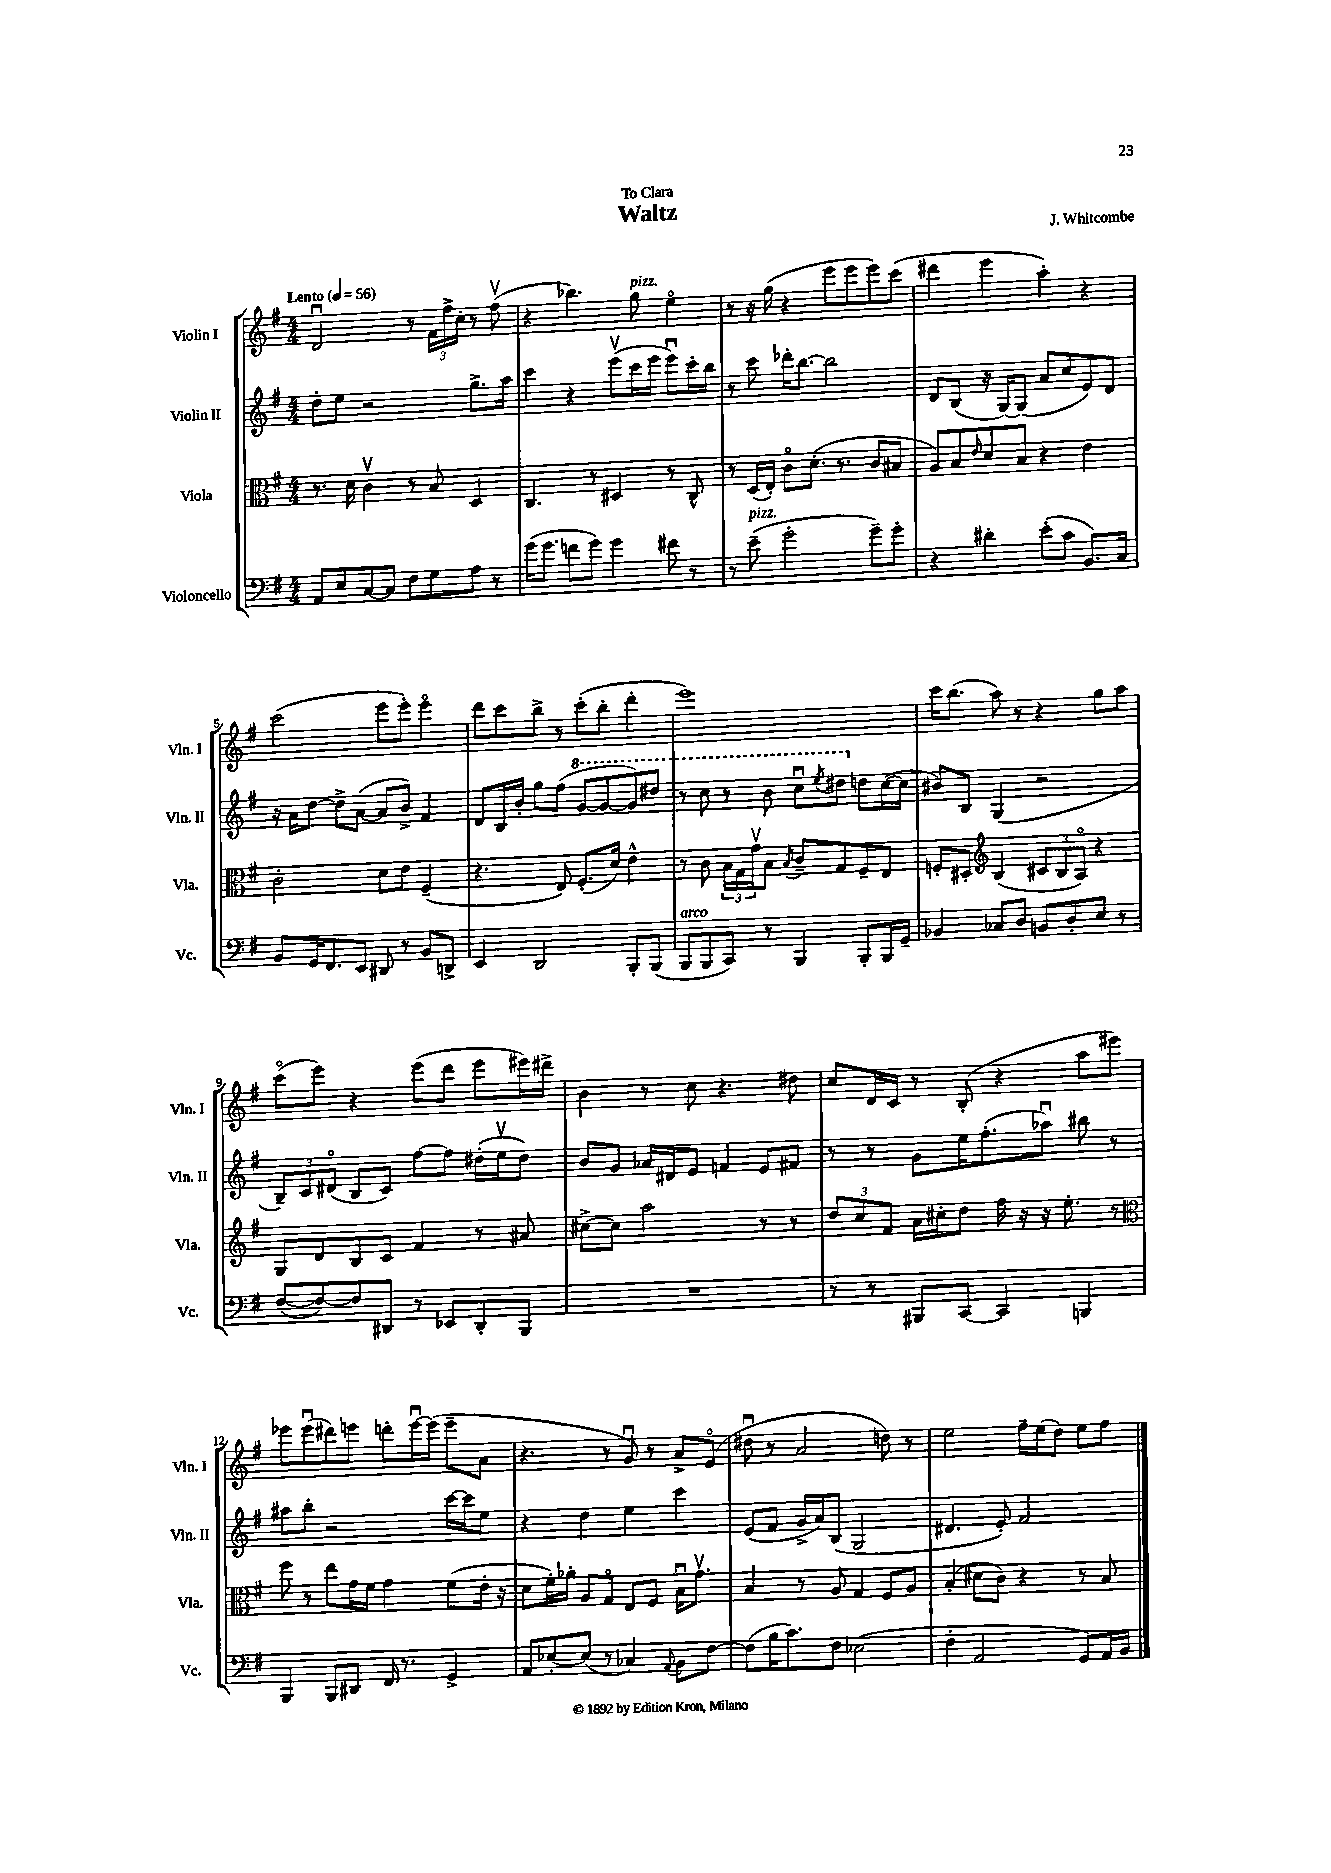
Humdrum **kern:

**kern	**kern	**kern	**kern
*staff4	*staff3	*staff2	*staff1
*clefF4	*clefC3	*clefG2	*clefG2
*k[f#]	*k[f#]	*k[f#]	*k[f#]
*M4/4	*M4/4	*M4/4	*M4/4
*MM56	*MM56	*MM56	*MM56
8AA	8.r	8dd'	2du
8E	.	8ee	.
.	16d	.	.
[8C	4cv	2r	.
8C]	.	.	.
8F#	8r	.	8r
8G	8B	.	24f#
.	.	.	24ff#^
.	.	.	24cc'
8A	4D	8.gg^	8r
8r	.	.	(8ff#v
.	.	16aa	.
=	=	=	=
(16g	4.C	4ccc	4r
8.g	.	.	.
8f	.	4r	4.bb-)
8g)	8r	.	.
4g	4D#	(8eeev	.
.	.	16ccc	8gg
.	.	16eee	.
8f#	8r	8eeeu)	4eeo
8r	8C^^	16ccc'	.
.	.	16bb	.
=	=	=	=
8r	8r	8r	8r
(8e~	(16D	8ccc	16r
.	16E')	.	(16gg
2g'	8co	16ddd-'	4r
.	.	[8.bb	.
.	(8.d'	.	.
.	.	2bb]	8eee
.	8.r	.	.
.	.	.	8eee
8g~)	8c	.	8eee)
8g'	8B#	.	(8ccc
=	=	=	=
4r	8A)	8d	4ddd#
.	8B	(8B	.
.	16qqe	.	.
4d#'	8d	16r	4eee
.	.	[16G)	.
.	8B	(8G]	.
(8e'	4r	8a	4aa')
8c	.	8cc	.
8.BB)	4e	8e)	4r
.	.	8d	.
16C	.	.	.
=	=	=	=
8BB	2c'	16r	(2ccc
.	.	16a	.
16GG	.	[8dd	.
8.FF#	.	.	.
.	.	8dd^]	.
8EE	.	([8a	.
8DD#	8d	8a]	8eee
8r	8e	8b^)	8eee')
8BB	(4F#~	4f#	4eeeo
8DD^	.	.	.
=	=	=	=
4EE	4.r	8d	8ddd
.	.	16B	8ccc
.	.	16b'	.
2DD	.	8gg	8bb^
.	8E)	(8ff#	8r
.	(8.F#'	[8gg	(8ccc'
.	.	8gg_	8bb'
.	16d)	.	.
8BBB'	4e^^	8gg])	4ddd'
(8BBB	.	8ddd#	.
=	=	=	=
8BBB	8r	8r	1eee)
8BBB	8c	8ccc	.
8CC)	24B	8r	.
.	24G	.	.
.	24gv	.	.
8r	8B	8bb	.
.	8qB	.	.
4BBB	8c~	8cccu	.
.	.	8qeee	.
.	8G	8ddd#	.
8BBB'	8F#~	8dd	.
16BBB	8E	([16cc	.
16GG~	.	16cc]	.
=	=	=	=
4BB-	8F'	8b#)	16ccc
.	.	.	(8.bb
.	8D#'	8B	.
*	*clefG2	*	*
8C-	(4B	(4G	8aa)
8D	.	.	8r
8BB	12c#	2r	4r
.	12B	.	.
8D'	.	.	.
.	12Ao)	.	.
8E	4r	.	8gg
8r	.	.	8aa
=	=	=	=
([8F#	8G	12B~)	(8ccco
.	.	12c	.
8F#_)	8d	.	8eee)
.	.	(12d#o	.
8F#]	8B	8B	4r
8DD#	8c	8c)	.
8r	4f#	[8ff#	(8eee
8EE-	.	8ff#]	8ddd
8DD#'	8r	(16dd#'	8eee
.	.	16eev	.
8BBB	8a#	8dd#)	16eee#)
.	.	.	16ddd#^
=	=	=	=
1r	[8cc#^	8b	4b
.	8cc#]	8g	.
.	2aa	16a-	8r
.	.	16d#	.
.	.	8e	8cc
.	.	4f	4.r
.	8r	8e	.
.	8r	8f#	8dd#
=	=	=	=
8r	12dd	8r	8cc
.	12cc	.	.
8r	.	8r	16d
.	12f#	.	.
.	.	.	16c
8BBB#	16a	8g	8r
.	16cc#'	.	.
[8CC	8dd	16ee	(8B'
.	.	(8.ff#'	.
4CC]	16ff#	.	4r
.	16r	.	.
.	16r	8aa-u)	.
.	8.ee'	.	.
4BBB	.	8bb#	8aa
.	8r	8r	8eee#)
=	=	=	=
*	*clefC3	*	*
4BBB	8ff#	8aa#	8eee-
.	8r	8bb'	(8eee-u
8BBB	8ee	2r	8ddd#)
8DD#	16g	.	8eee
.	16f#	.	.
16FF#	4g	.	8ddd'
8.r	.	.	.
.	.	.	[16eeeu
.	.	.	(16eee]
4GG^	(8f#	[16ccc	8eee~
.	.	16ccc]	.
.	16e'	8ee	8a
.	16r	.	.
=	=	=	=
8AA	8d	4r	4.r
[8E-'	16f#')	.	.
.	16a-'	.	.
(8E-]	8A	4dd	.
8r	8Go	.	8r
4C-)	8E	4ee	8gu)
.	8F#	.	8r
8qqAA	.	.	.
8BB	16Bu	4ccc	8a^
.	8.gv	.	.
[8F#	.	.	(8eo
=	=	=	=
(8F#]	4B	(8e	8dd#u
16B	.	8f#	8r
8.c)	.	.	.
.	8r	16g^	2a
.	.	16a)	.
8F#	8A	(8B	.
(2E-	4G	2G	.
.	8F#	.	8dd)
.	8A	.	8r
=	=	=	=
4F#'	(4B'	4.d#	2ee
2AA	8d#	.	.
.	8c)	8e')	.
.	4r	2f#	16ff#~
.	.	.	(16ee
.	.	.	8dd)
8GG)	8r	.	8ee
16AA	8B	.	8ff#
16BB	.	.	.
==	==	==	==
*-	*-	*-	*-
